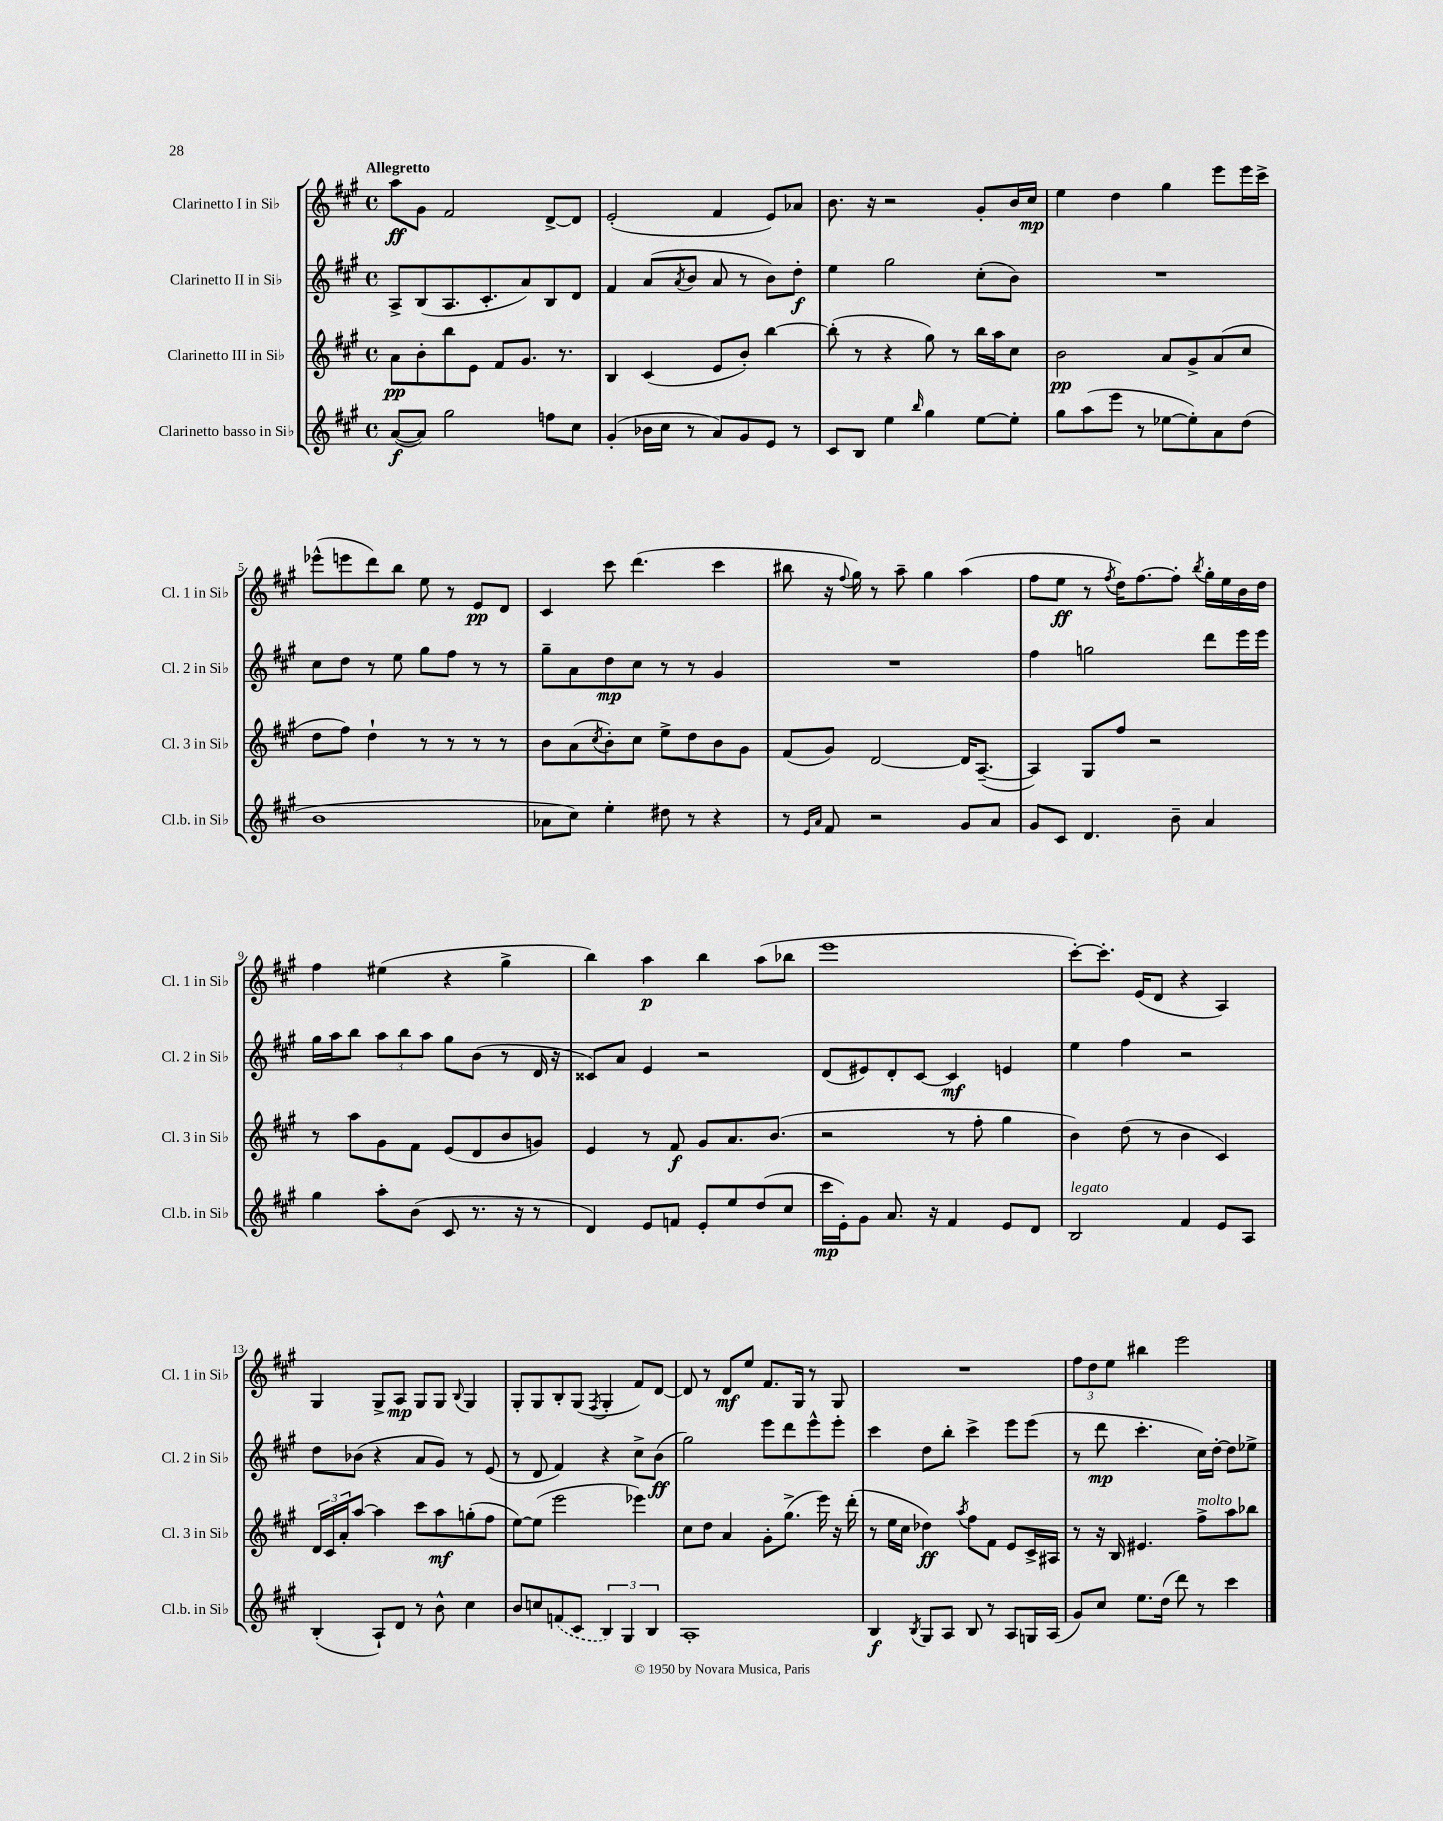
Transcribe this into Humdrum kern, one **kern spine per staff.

**kern	**kern	**kern	**kern
*staff4	*staff3	*staff2	*staff1
*clefG2	*clefG2	*clefG2	*clefG2
*k[f#c#g#]	*k[f#c#g#]	*k[f#c#g#]	*k[f#c#g#]
*M4/4	*M4/4	*M4/4	*M4/4
*met(c)	*met(c)	*met(c)	*met(c)
([8a/L	8a\L	8A^/L	8aa\L
8a/]J)	8b'\	(8B/	8g#\J
2gg#\	8bb\	8.A/	2f#/
.	8e\J	.	.
.	.	8.c#'/	.
.	8f#/L	.	.
.	8.g#/J	8a/)	.
8ff\L	.	8B/	[8d^/L
.	8.r	.	.
8cc#\J	.	8d/J	8d/]J
=	=	=	=
(4g#'/	4B/	4f#/	(2e'/
16b-\LL	(4c#/	(8a/L	.
16cc#\JJ	.	.	.
.	.	8qa/	.
8r	.	8b/J	.
8a/L)	8e/L	8a/	4f#/
8g#/	8b'/J)	8r	.
8e/J	[4bb\	8b\L)	8e/L)
8r	.	8dd'\J	8a-/J
=	=	=	=
8c#/L	(8bb'\]	4ee\	8.b\
8B/J	8r	.	.
.	.	.	16r
4ee\	4r	2gg#\	2r
16qqbb/	.	.	.
4gg#\	8gg#\)	.	.
.	8r	.	.
[8ee\L	16bb\LL	(8cc#'\L	8g#'/L
.	16aa\J	.	.
8ee'\]J	8cc#\J	8b\J)	16b/L
.	.	.	16cc#/JJ
=	=	=	=
8gg#\L	2b\	1r	4ee\
(8aa\	.	.	.
8eee\J	.	.	4dd\
8r	.	.	.
[8ee-\L	8a/L	.	4gg#\
8ee-'\])	8g#^/	.	.
8a\	(8a/	.	8eee\L
(8dd\J	8cc#/J	.	16eee\L
.	.	.	16ccc#^\JJ
=	=	=	=
1b	8dd\L	8cc#\L	(8eee-^^\L
.	8ff#\J)	8dd\J	8eee\
.	4dd`\	8r	8ddd\)
.	.	8ee\	8bb\J
.	8r	8gg#\L	8ee\
.	8r	8ff#\J	8r
.	8r	8r	8e/L
.	8r	8r	8d/J
=	=	=	=
8a-\L	8b\L	8gg#~\L	4c#/
8cc#\J)	(8a\	8a\	.
.	8qcc#/	.	.
4ee'\	8b'\)	8dd\	8ccc#\
.	8cc#\J	8cc#\J	(4.ddd\
8dd#\	8ee^\L	8r	.
8r	8dd\	8r	.
4r	8b\	4g#/	4ccc#\
.	8g#\J	.	.
=	=	=	=
8r	(8f#/L	1r	8bb#\
16qqe/LL	.	.	.
16qqa/JJ	.	.	.
8f#/	8g#/J)	.	16r
.	.	.	8qqff#/
.	.	.	16gg#\)
2r	[2d/	.	8r
.	.	.	8aa~\
.	.	.	4gg#\
8g#/L	16d/]LK	.	(4aa\
.	([8.A~/J	.	.
8a/J	.	.	.
=	=	=	=
8g#/L	4A/])	4ff#\	8ff#\L
8c#/J	.	.	8ee\J
4.d/	8G#/L	2gg\	8r
.	.	.	8qff#/
.	8ff#/J	.	16dd\LK)
.	.	.	[8.ff#\
.	2r	.	.
8b~\	.	.	8ff#'\]J
.	.	.	8qbb/
4a/	.	8ddd\L	16gg#'\LL
.	.	.	16ee\
.	.	16eee\L	16b\
.	.	16eee\JJ	16dd\JJ
=	=	=	=
4gg#\	8r	16gg#\LL	4ff#\
.	.	16aa\J	.
.	8aa\L	8bb\J	.
8aa'\L	8g#\	12aa\L	(4ee#\
.	.	12bb\	.
(8b\J	8f#\J	.	.
.	.	12aa\J	.
8c#/	(8e/L	8gg#\L	4r
8.r	8d/	(8b\J	.
.	8b/	8r	4gg#^\
16r	.	.	.
8r	8g/J)	16d/	.
.	.	16r	.
=	=	=	=
4d/)	4e/	8c##/L)	4bb\)
.	.	8a/J	.
8e/L	8r	4e/	4aa\
8f/J	8f#/	.	.
8e'/L	8g#/L	2r	4bb\
8ee/	8.a/	.	.
(8dd/	.	.	(8aa\L
.	(8.b/J	.	.
8cc#/J	.	.	8bb-\J
=	=	=	=
16ccc#\LL	2r	(8d/L	1eee
16e'\J)	.	.	.
8g#\J	.	8e#/)	.
8.a/	.	8d'/	.
.	.	[8c#/J	.
16r	.	.	.
4f#/	8r	4c#/]	.
.	8ff#'\	.	.
8e/L	4gg#\	4e/	.
8d/J	.	.	.
=	=	=	=
2B/	4b\)	4ee\	[8ccc#'\L)
.	.	.	8.ccc#'\]J
.	(8dd\	4ff#\	.
.	.	.	(16e/LK
.	8r	.	8d/J
4f#/	4b\	2r	4r
8e/L	4c#/)	.	4A/)
8A/J	.	.	.
=	=	=	=
(4B'/	24d/LL	8dd\L	4G#/
.	24c#/	.	.
.	24a'/J	.	.
.	[8aa/J	(8b-\J	.
8A`/L)	4aa\]	4r	8G#^/L
8d/J	.	.	8A/J
8r	8ccc#\L	8a/L	8G#/L
8b^^\	8aa\	8g#/J)	8G#/J
.	.	.	8qqB/
4cc#\	(8gg'\	8r	4G#/
.	8ff#\J	(8e/	.
=	=	=	=
8b/L	[8ee\L)	8r	8G#'/L
8cc/	(8ee\]J	8d/	8G#/
(8f/	2eee\	4f#/)	8B'/
8c#/J	.	.	(8G#/J
.	.	.	8qF#/
6B/)	.	4r	4G#'/
6G#/	.	.	.
.	4eee-\)	8cc#^\L	8f#/L)
6B/	.	.	.
.	.	(8b\J	[8d/J
=	=	=	=
1A'	8cc#\L	2gg#\)	8d/]
.	8dd\J	.	8r
.	4a/	.	8d/L
.	.	.	8ee/J
.	8g#'\L	8eee\L	8.f#/L
.	(8.gg#^\J	8ddd\	.
.	.	.	16G#/Jk
.	.	8eee^^\	8r
.	16eee\)	.	.
.	16r	8eee'\J	8G#/
.	(16ddd'\	.	.
=	=	=	=
4B/	8r	4ccc#\	1r
.	16ee\LL	.	.
.	16cc#\JJ	.	.
8qB/	.	.	.
8G#/L	4dd-\)	8dd\L	.
8A/J	.	8bb'\J	.
.	8qaa/	.	.
8B/	8ff#\L	4ccc#^\	.
8r	8f#\J	.	.
8A/L	8e/L	8eee\L	.
16G/L	16c#^/L	(8eee\J	.
(16A/JJ	16A#/JJ	.	.
=	=	=	=
8g#/L)	8r	8r	12ff#\L
.	.	.	12dd\
8cc#/J	16r	8ddd\	.
.	.	.	12ee\J
.	16B/	.	.
8.ee\L	4.e#/	4.ccc#'\	4bb#\
(16dd\Jk	.	.	.
8ddd\)	.	.	2eee\
8r	8ff#^\L	16cc#\LL)	.
.	.	[16dd'\JJ	.
4ccc#\	8aa\	8dd\]L	.
.	8bb-\J	8ee-^\J	.
==	==	==	==
*-	*-	*-	*-
